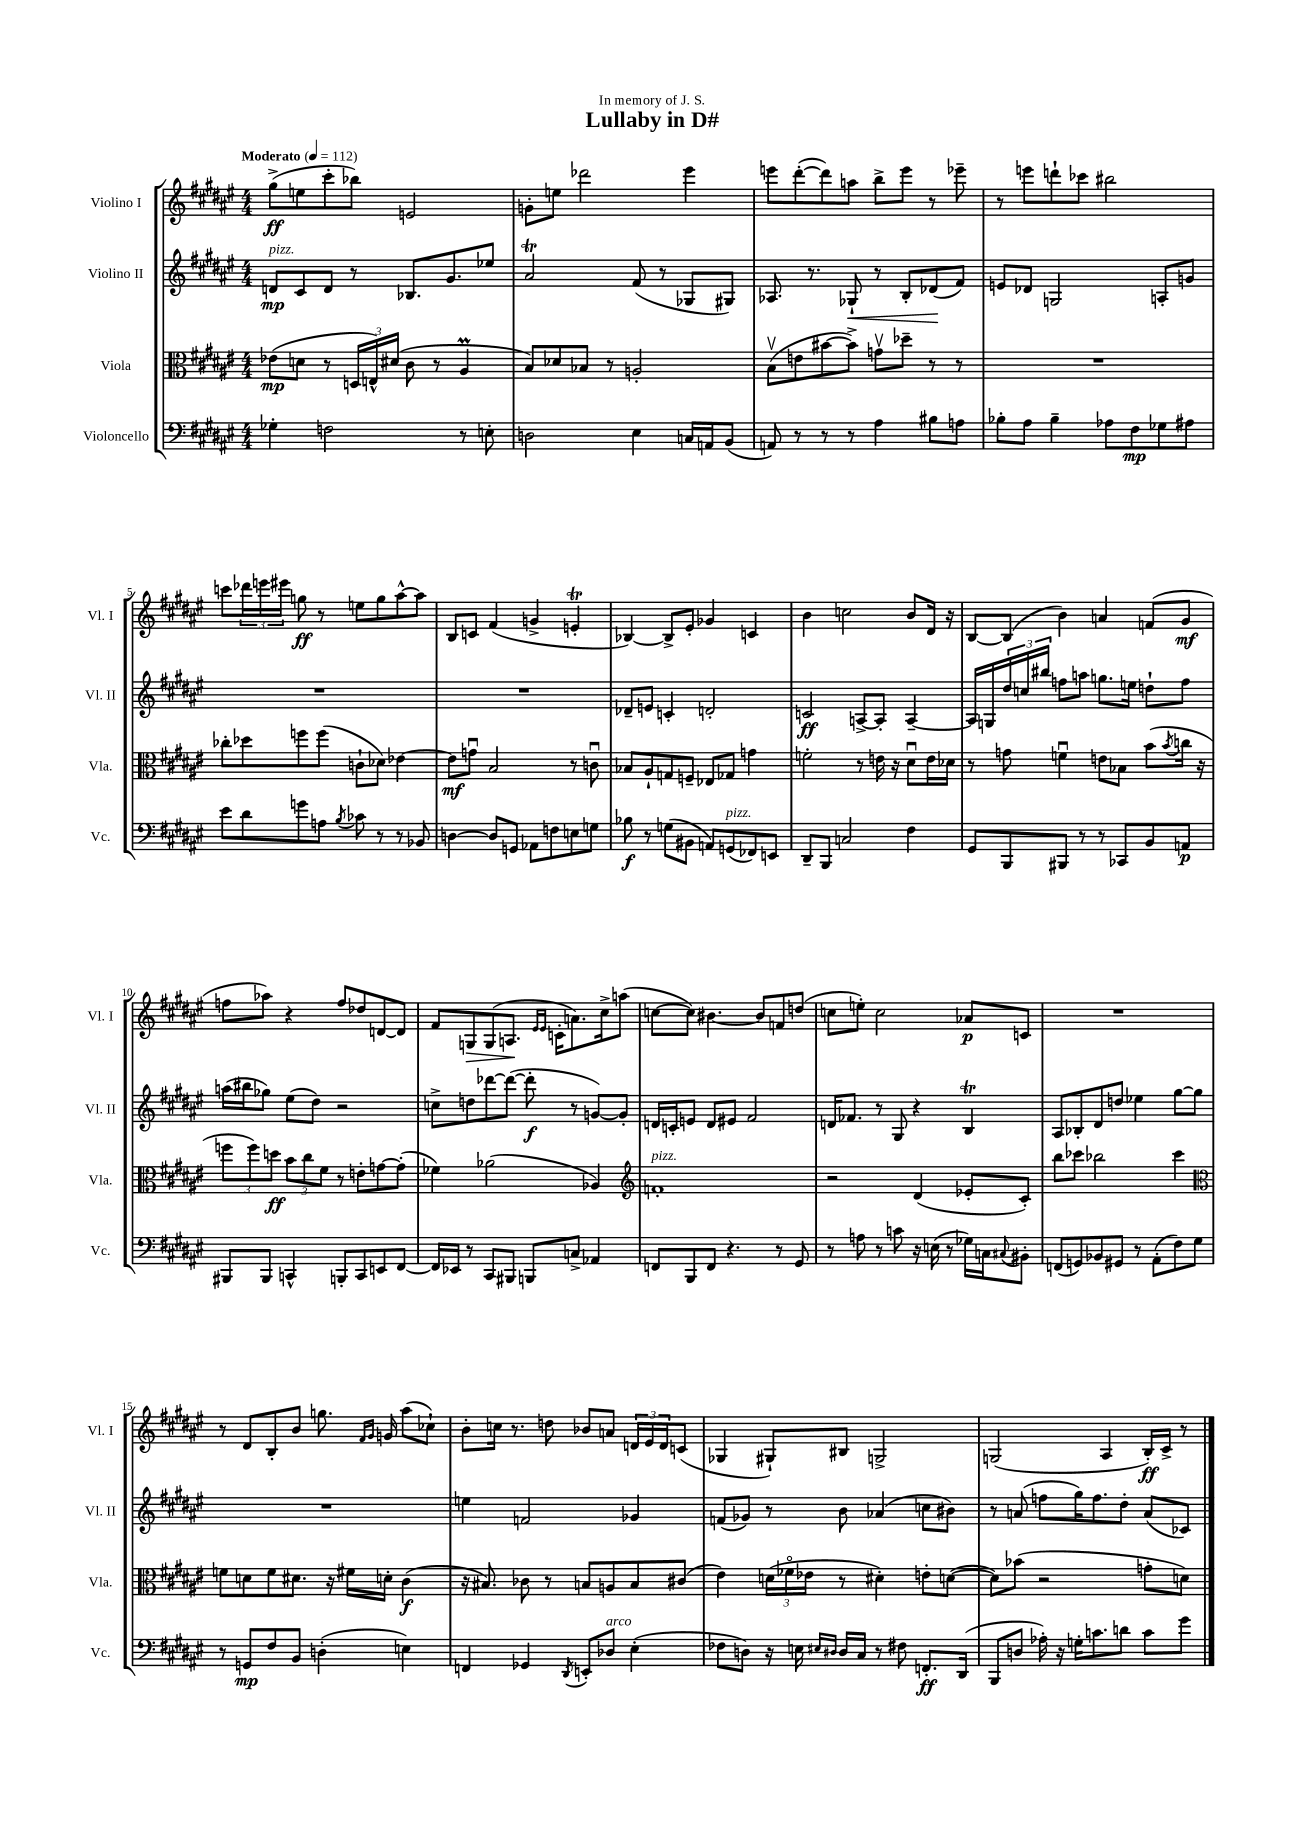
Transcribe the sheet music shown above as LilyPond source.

\header { title = "Lullaby in D#" dedication = "In memory of J. S." }
<<
\new StaffGroup <<
\new Staff = "s0" \with { instrumentName = "Violino I" shortInstrumentName = "Vl. I" } {
    \clef treble \key fis \major \numericTimeSignature \time 4/4 \tempo "Moderato" 4 = 112
    gis''8->\ff( e''8 cis'''8-. bes''8) e'2 |
    g'8-. e''8 des'''2 eis'''4 |
    e'''8 dis'''8~-.( dis'''8) a''8 b''8-> e'''8 r8 ees'''8-- |
    r8 e'''8 d'''8-! ces'''8 bis''2 |
    c'''8 \tuplet 3/2 { des'''16 e'''16 eis'''16 } g''8\ff r8 e''8 g''8 ais''8~-^ ais''8 |
    b8 c'8 fis'4( g'4-> e'4-.\trill |
    bes4~) bes8-> eis'8-. ges'4 c'4 |
    b'4 c''2 b'8 dis'16 r16 |
    b8~ b8( b'4) a'4 f'8( gis'8\mf |
    f''8 aes''8) r4 f''8 des''8 d'8~ d'8 |
    fis'8 g8\> g8( a8.\! \grace { eis'16 eis'16 } c'16-. a'8.) cis''16-> a''8( |
    c''8~ c''8) bis'4.~ bis'8 f'8 d''8( |
    c''8 e''8-.) c''2 aes'8\p c'8 |
    R1 |
    r8 dis'8 b8-. b'8 g''8. \grace { fis'16 gis'16 } g'16 ais''8( ces''8-!) |
    b'8-. c''16 r8. d''8 bes'8 a'8 \tuplet 3/2 { d'16 eis'16 d'16 } c'8( |
    ges4 gis8-!) bis8 g2-> |
    g2( ais4 b16-.\ff) cis'16-> r8 \bar "|." |
}
\new Staff = "s1" \with { instrumentName = "Violino II" shortInstrumentName = "Vl. II" } {
    \clef treble \key fis \major \numericTimeSignature \time 4/4
    d'8\mp^\markup { \italic "pizz." } cis'8 d'8 r8 bes8. gis'8. ees''8 |
    ais'2\trill fis'8( r8 ges8 gis8) |
    aes8. r8. ges8-!\< r8 b8-. des'8\!( fis'8) |
    e'8 des'8 g2 a8-. g'8 |
    R1 |
    R1 |
    des'8-- e'8 c'4-. d'2-. |
    c'2\ff a8~-> a8-. a4~-- |
    a16 g16 \tuplet 3/2 { dis''16 c''16 bis''16 } f''8 a''8 g''8. e''16 d''8-! f''8 |
    a''16( bis''16 ges''8) eis''8( dis''8) r2 |
    c''8-> d''8 des'''8~ des'''8~( des'''8-.\f r8 g'8~) g'8-. |
    d'16 c'16-. e'8 d'8 eis'8 fis'2 |
    d'16 fes'8. r8 gis8 r4 b4\trill |
    ais8 bes8-. dis'8 d''8 ees''4 gis''8~ gis''8 |
    R1 |
    e''4 f'2 ges'4 |
    f'8( ges'8) r8 b'8 aes'4( c''8 bis'8) |
    r8 a'8( f''8 gis''16) f''8. dis''8-. a'8( ces'8) \bar "|." |
}
\new Staff = "s2" \with { instrumentName = "Viola" shortInstrumentName = "Vla." } {
    \clef alto \key fis \major \numericTimeSignature \time 4/4
    ees'8\mp( d'8 r8 \tuplet 3/2 { d16 e16-^) dis'16( } cis'8 r8 ais4\prall |
    b8) des'8 bes8 r8 a2-. |
    b8\upbow( e'8 bis'8~ bis'8->) g'8\upbow des''8-- r8 r8 |
    R1 |
    ces''8-. des''8 f''8 f''8( c'8-! des'8) ees'4~ |
    ees'8\mf g'8\downbow b2 r8 c'8\downbow |
    bes8 ais8-! g8 f8-- ees8 ges8 g'4 |
    f'2-. r8 e'16 r16 dis'8\downbow e'16 des'16 |
    r8 g'8 f'4\downbow e'8 bes8 b'8( \acciaccatura { b'8 } c''16 r16 |
    \tuplet 3/2 { f''8 f''8) d''8\ff } \tuplet 3/2 { b'8 cis''8 fis'8 } r8 e'8-. g'8~ g'8-.( |
    fes'4) aes'2( aes4) |
    \clef treble f'1-.^\markup { \italic "pizz." } |
    r2 dis'4( ees'8-. cis'8-.) |
    b''8 ces'''8 bes''2 ces'''4 |
    \clef alto f'8 d'8 f'8 dis'8. r16 fis'16 d'16-. cis'4\f( |
    r16 bis8.) ces'8 r8 b8 a8 b8 cis'8( |
    eis'4) \tuplet 3/2 { d'16( fes'16\flageolet ees'16 } r8 dis'4-.) e'8-. d'8~( |
    d'8) bes'8( r2 g'8-. d'8) \bar "|." |
}
\new Staff = "s3" \with { instrumentName = "Violoncello" shortInstrumentName = "Vc." } {
    \clef bass \key fis \major \numericTimeSignature \time 4/4
    ges4-. f2 r8 e8-. |
    d2 eis4 c16 a,16 b,8( |
    a,8) r8 r8 r8 ais4 bis8 a8 |
    bes8-. ais8 bes4-- aes8 fis8\mp ges8 ais8 |
    eis'8 dis'8 g'8 a8 \acciaccatura { b8 } ces'8 r8 r8 bes,8 |
    d4~ d8 g,8 aes,8 f8 e8 g8 |
    bes8\f r8 g8( bis,8 a,8) g,8^\markup { \italic "pizz." }( fes,8) e,8 |
    dis,8-- b,,8 c2 fis4 |
    gis,8 b,,8 bis,,8 r8 r8 ces,8 b,8 a,8\p |
    bis,,8 bis,,8 c,4-^ b,,8-. c,8 e,8 fis,8~ |
    fis,16 ees,16 r8 cis,8 bis,,8 b,,8 c8-> aes,4 |
    f,8 b,,8 f,8 r4. r8 gis,8 |
    r8 a8 r8 c'8 r16 e16( r8 ges16) c16 \appoggiatura { cis8 } bis,8-. |
    f,8( g,8) bes,8 gis,8 r8 ais,8-.( fis8) gis8 |
    r8 g,8\mp fis8 b,8 d4-.( e4) |
    f,4 ges,4 \acciaccatura { dis,8 } e,8-. des8^\markup { \italic "arco" } eis4-.( |
    fes8 d8) r16 e16 \grace { eis16 dis16 } dis16 cis16 r8 fis8 f,8.-.\ff dis,16( |
    b,,8 d8 aes16-.) r16 g16-. c'8. d'8 c'8 gis'8 \bar "|." |
}
>>
>>
